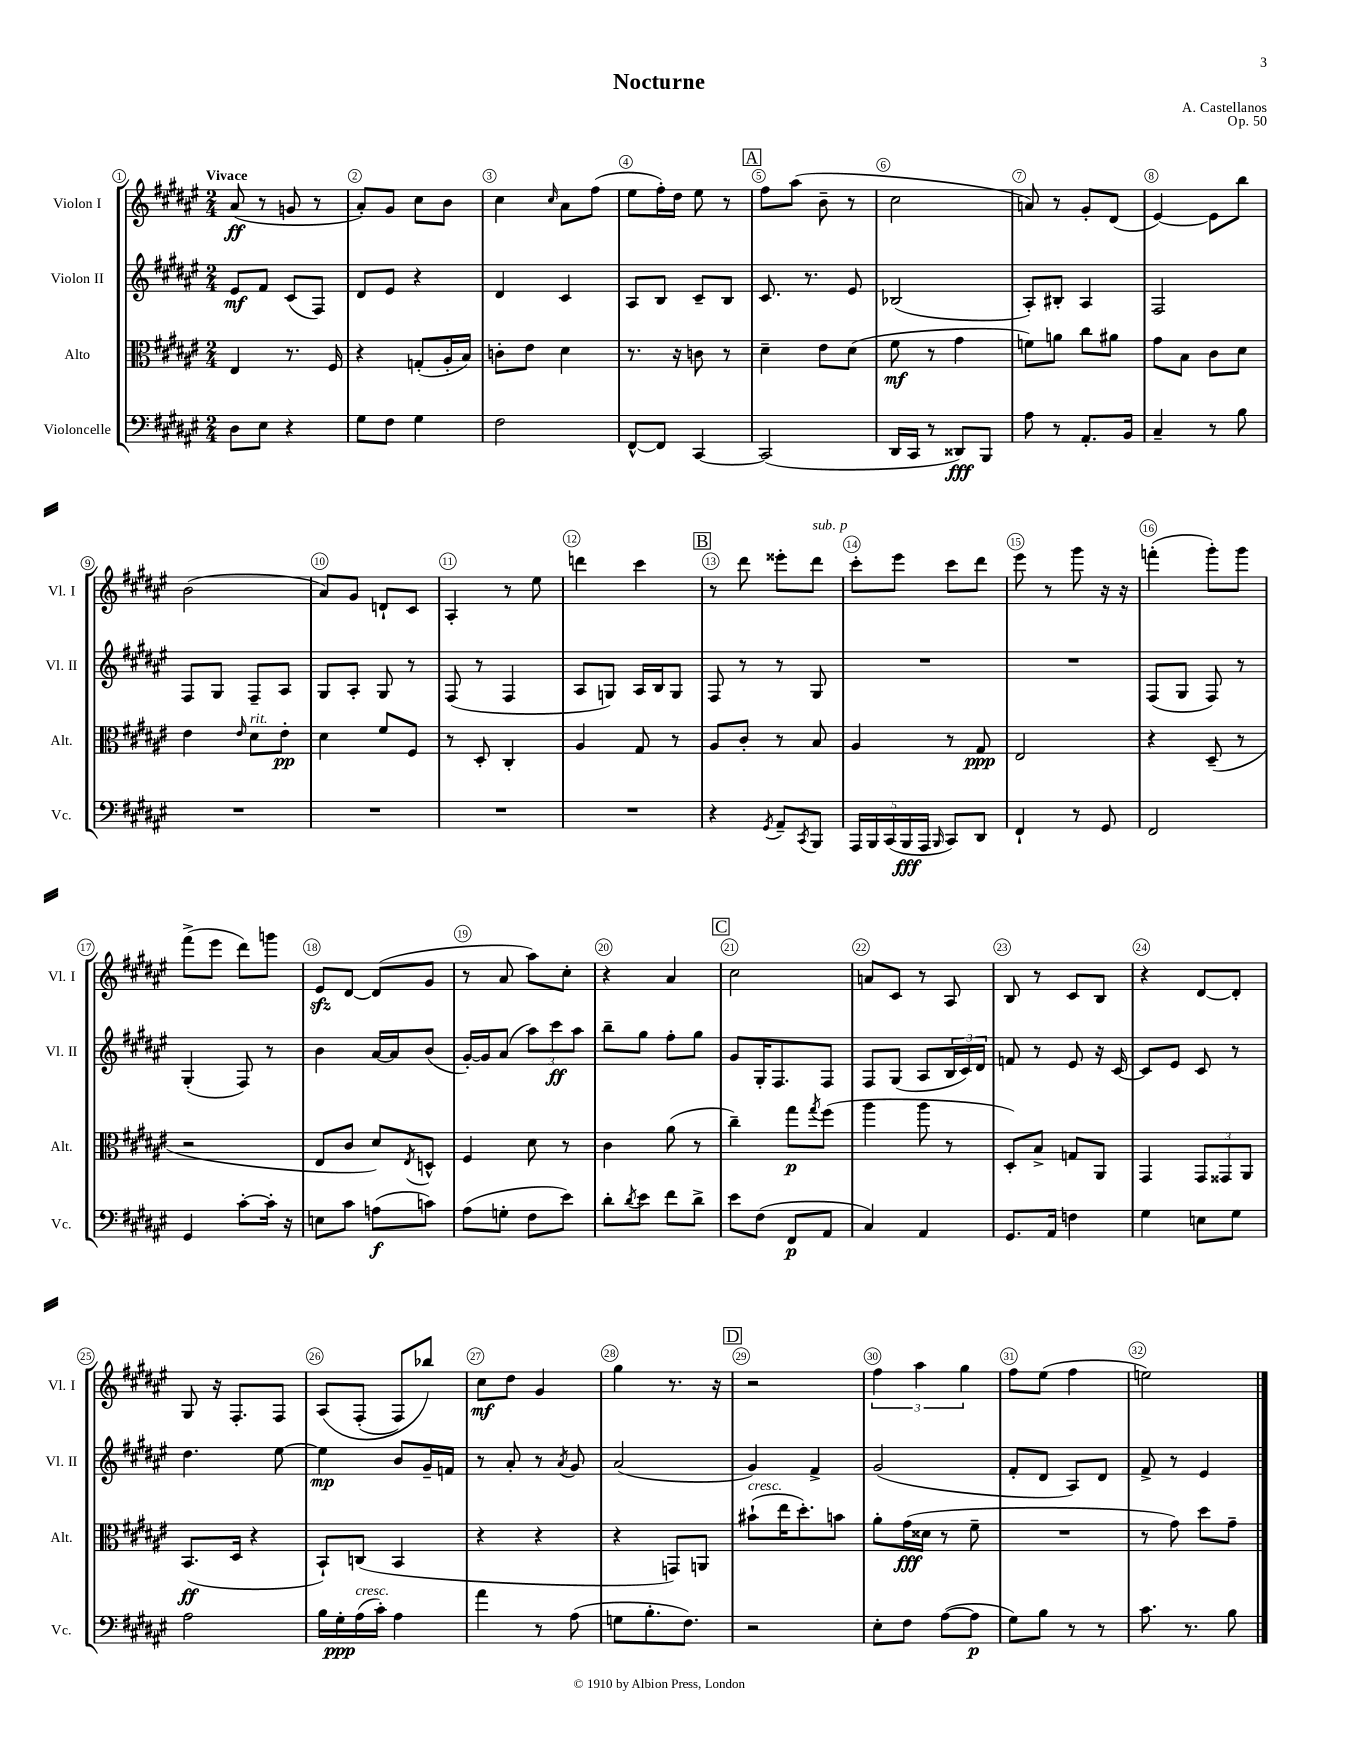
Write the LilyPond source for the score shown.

\header { title = "Nocturne" composer = "A. Castellanos" opus = "Op. 50" }
<<
\new StaffGroup <<
\new Staff = "s0" \with { instrumentName = "Violon I" shortInstrumentName = "Vl. I" } {
    \clef treble \key fis \major \numericTimeSignature \time 2/4 \tempo "Vivace"
    ais'8\ff( r8 g'8 r8 |
    ais'8-.) gis'8 cis''8 b'8 |
    cis''4 \grace { cis''16 } ais'8 fis''8( |
    eis''8 fis''16-.) dis''16 eis''8 r8 |
    \mark \markup { \box "A" } fis''8 ais''8( b'8-- r8 |
    cis''2 |
    a'8) r8 gis'8-. dis'8( |
    eis'4~) eis'8 b''8 |
    b'2( |
    ais'8) gis'8 d'8-! cis'8 |
    ais4-. r8 eis''8 |
    d'''4 cis'''4 |
    \mark \markup { \box "B" } r8 dis'''8 eisis'''8-. dis'''8^\markup { \italic "sub. p" } |
    cis'''8-. eis'''8 cis'''8 dis'''8 |
    eis'''8 r8 gis'''8 r16 r16 |
    f'''4-.( gis'''8-.) gis'''8 |
    fis'''8->( eis'''8 dis'''8) g'''8 |
    eis'8\sfz dis'8~ dis'8( gis'8 |
    r8 ais'8 ais''8) cis''8-. |
    r4 ais'4 |
    \mark \markup { \box "C" } cis''2 |
    a'8 cis'8 r8 ais8 |
    b8 r8 cis'8 b8 |
    r4 dis'8~ dis'8-. |
    gis8 r16 fis8.-. fis8 |
    ais8\( fis8-.( fis8) bes''8\) |
    cis''8\mf dis''8 gis'4 |
    gis''4 r8. r16 |
    \mark \markup { \box "D" } r2 |
    \tuplet 3/2 { fis''4 ais''4 gis''4 } |
    fis''8 eis''8( fis''4 |
    e''2) \bar "|." |
}
\new Staff = "s1" \with { instrumentName = "Violon II" shortInstrumentName = "Vl. II" } {
    \clef treble \key fis \major \numericTimeSignature \time 2/4
    eis'8\mf fis'8 cis'8( fis8) |
    dis'8 eis'8 r4 |
    dis'4 cis'4 |
    ais8 b8 cis'8-- b8 |
    \mark \markup { \box "A" } cis'8. r8. eis'8 |
    bes2( |
    ais8-.) bis8-. ais4 |
    fis2 |
    fis8 gis8 fis8-- ais8 |
    gis8 ais8-. gis8 r8 |
    fis8( r8 fis4 |
    ais8 g8) ais16 b16 g8 |
    \mark \markup { \box "B" } fis8 r8 r8 gis8 |
    R2 |
    R2 |
    fis8( gis8 fis8) r8 |
    gis4-.( fis8) r8 |
    b'4 ais'16~ ais'16 b'8( |
    gis'16~-.) gis'16 ais'8( \tuplet 3/2 { ais''8) cis'''8\ff ais''8 } |
    b''8-- gis''8 fis''8-. gis''8 |
    \mark \markup { \box "C" } gis'8 gis16-. fis8. fis8 |
    fis8 gis8( ais8 \tuplet 3/2 { b16 cis'16) dis'16 } |
    f'8 r8 eis'8 r16 cis'16~ |
    cis'8 eis'8 cis'8 r8 |
    dis''4. eis''8~ |
    eis''4\mp b'8 gis'16-- f'16 |
    r8 ais'8-. r8 \acciaccatura { ais'8 } gis'8 |
    ais'2( |
    \mark \markup { \box "D" } gis'4) fis'4-> |
    gis'2( |
    fis'8-. dis'8 ais8) dis'8 |
    fis'8-> r8 eis'4 \bar "|." |
}
\new Staff = "s2" \with { instrumentName = "Alto" shortInstrumentName = "Alt." } {
    \clef alto \key fis \major \numericTimeSignature \time 2/4
    eis4 r8. fis16 |
    r4 g8-.( ais16-. b16) |
    c'8-. eis'8 dis'4 |
    r8. r16 c'8 r8 |
    \mark \markup { \box "A" } dis'4-- eis'8 dis'8( |
    fis'8\mf r8 gis'4 |
    f'8) a'8 cis''8 ais'8 |
    gis'8 b8 cis'8 dis'8 |
    eis'4 \grace { eis'16 } dis'8^\markup { \italic "rit." } eis'8-.\pp |
    dis'4 fis'8 fis8 |
    r8 dis8-. cis4-. |
    ais4 gis8 r8 |
    \mark \markup { \box "B" } ais8 cis'8-. r8 b8 |
    ais4 r8 gis8\ppp |
    eis2 |
    r4 dis8--( r8 |
    r2 |
    eis8 cis'8 dis'8) \acciaccatura { eis8 } d8-^ |
    fis4 dis'8 r8 |
    cis'4 ais'8( r8 |
    \mark \markup { \box "C" } cis''4--) gis''8\p \acciaccatura { gis''8 } fis''8( |
    ais''4 ais''8 r8 |
    dis8-.) b8-> g8 ais,8 |
    gis,4 \tuplet 3/2 { gis,8 gisis,8 ais,8 } |
    b,8.\ff( dis16 r4 |
    b,8-!) c8( b,4 |
    r4 r4 |
    r4 g,8) a,8 |
    \mark \markup { \box "D" } bis'8-!^\markup { \italic "cresc." }( eis''16 dis''8.-.) b'8 |
    ais'8-. gis'16\fff( disis'16 r8 fis'8-- |
    R2 |
    r8 gis'8) dis''8 gis'8-- \bar "|." |
}
\new Staff = "s3" \with { instrumentName = "Violoncelle" shortInstrumentName = "Vc." } {
    \clef bass \key fis \major \numericTimeSignature \time 2/4
    dis8 eis8 r4 |
    gis8 fis8 gis4 |
    fis2 |
    fis,8~-^ fis,8 cis,4~ |
    \mark \markup { \box "A" } cis,2( |
    dis,16 cis,16 r8 disis,8\fff) b,,8 |
    ais8 r8 ais,8.-. b,16 |
    cis4-- r8 b8 |
    R2 |
    R2 |
    R2 |
    R2 |
    \mark \markup { \box "B" } r4 \acciaccatura { gis,8 } ais,8-- \acciaccatura { cis,8 } b,,8 |
    \tuplet 5/4 { ais,,16 b,,16 cis,16( b,,16\fff ais,,16 } \grace { b,,16 } cis,8) dis,8 |
    fis,4-! r8 gis,8 |
    fis,2 |
    gis,4 cis'8~-. cis'16-. r16 |
    e8 cis'8 a8\f( c'8) |
    ais8( g8-. fis8 eis'8) |
    dis'8-. \acciaccatura { dis'8 } eis'8 fis'8 dis'8-> |
    \mark \markup { \box "C" } eis'8 fis8( fis,8\p ais,8 |
    cis4) ais,4 |
    gis,8. ais,16 f4 |
    gis4 e8 gis8 |
    ais2 |
    b16 gis16-.\ppp ais16^\markup { \italic "cresc." }( cis'16-.) ais4 |
    ais'4 r8 ais8( |
    g8 b8.-. fis8.) |
    \mark \markup { \box "D" } r2 |
    eis8-. fis8 ais8~( ais8\p |
    gis8) b8 r8 r8 |
    cis'8. r8. b8 \bar "|." |
}
>>
>>
\layout { \context { \Score \override BarNumber.break-visibility = ##(#f #t #t) barNumberVisibility = #all-bar-numbers-visible \override BarNumber.stencil = #(make-stencil-circler 0.1 0.3 ly:text-interface::print) } }
